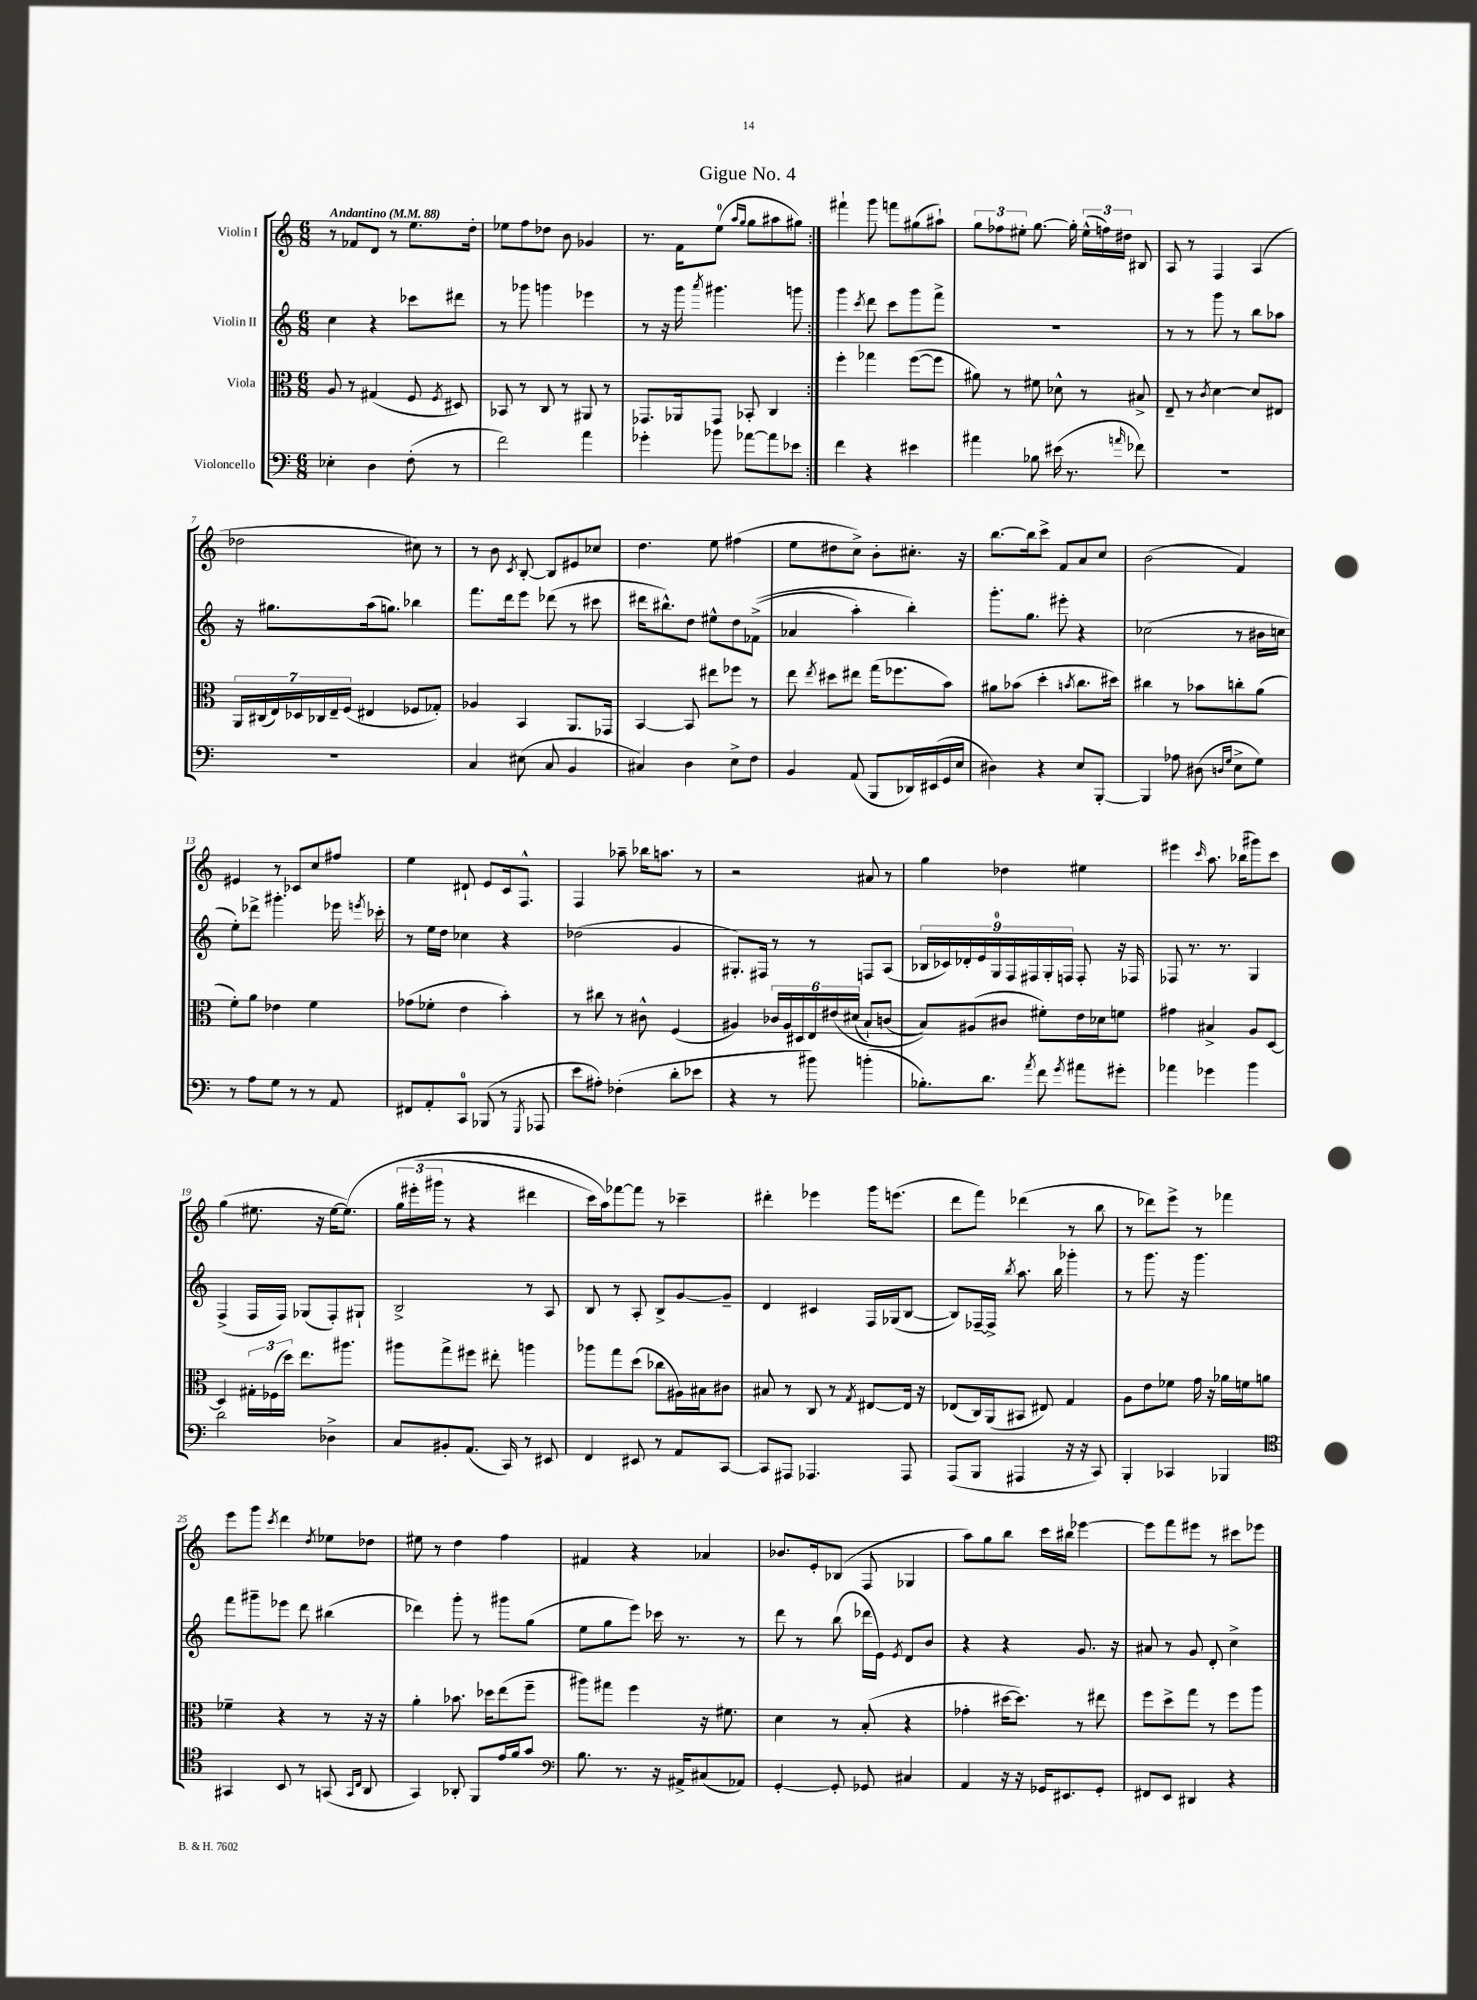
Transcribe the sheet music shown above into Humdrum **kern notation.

**kern	**kern	**kern	**kern
*staff4	*staff3	*staff2	*staff1
*clefF4	*clefC3	*clefG2	*clefG2
*k[]	*k[]	*k[]	*k[]
*M6/8	*M6/8	*M6/8	*M6/8
*MM88	*MM88	*MM88	*MM88
4E-'	8A	4cc	8r
.	8r	.	8f-
4D	(4G#	4r	8d
.	.	.	8r
(8F'	8F	8ccc-	8.ee
.	8qF	.	.
8r	8D#)	8ddd#	.
.	.	.	16dd'
=	=	=	=
2f)	8BB-	8r	8ee-
.	8r	8ggg-	8ff
.	8C	4ggg	8dd-
.	8r	.	8b
4a	8AA#	4eee-	4g-
.	8r	.	.
=	=	=	=
4g-'	8.GG-	8r	8.r
.	.	16r	.
.	16AA-	16ggg	16f
.	.	8qaaa	.
8b-	8GG-	4.ggg#	(8ee
.	.	.	16qqaa
.	.	.	16qqgg
[8a-	8BB-'	.	8gg
8a-]	4C	.	8aa#
8e-	.	8ggg	8gg#)
=:|!	=:|!	=:|!	=:|!
4f	4ff'	4ggg	4fff#`
.	.	8qccc	.
4r	4gg-	8ddd	8ggg
.	.	8ccc	8fff
4e#	([8ff	8ggg	(8gg#
.	8ff]	8fff^	8aa#`)
=	=	=	=
4a#	8a#)	2.r	12gg
.	.	.	12ff-
.	8r	.	.
.	.	.	12ee#'
8B-	8f#	.	[8.gg
(16e#	8d-^^	.	.
8.r	.	.	16gg']
.	8r	.	(24ee#^^
.	.	.	24ff)
.	.	.	24dd#
16qqa	.	.	.
8f-)	8B#^	.	8B#
=	=	=	=
2.r	8E~	8r	8A
.	8r	8r	8r
.	8qc	.	.
.	[4d	8ggg	4F
.	.	8r	.
.	8d]	8bb	(4A
.	8E#	8aa-	.
=	=	=	=
2.r	28AA	16r	2dd-
.	(28C#	.	.
.	.	8.gg#	.
.	28E)	.	.
.	28D-	.	.
.	28C-	.	.
.	28E~	.	.
.	(28F	.	.
.	4E#	(16aa	.
.	.	8.gg)	.
.	8F-	4bb-	8cc#)
.	8G-')	.	8r
=	=	=	=
4C	4A-	8.fff	8r
.	.	.	8b
.	.	16ddd	.
.	.	.	8qc
(8E#	4BB	8eee	[8B'
8C	.	(8ddd-	8B]
4BB	8.AA	8r	8e#
.	.	8ccc#	8cc-
.	16GG-	.	.
=	=	=	=
4C#)	[4BB	16ddd#	4.dd
.	.	8.bb#^^)	.
4D	8BB]	8dd	.
.	8ee#	8ee#^^	8ee
8E^	8ff-	8dd	(4ff#
8F	8r	&((8f-^	.
=	=	=	=
4BB	8ee	4a-	8ee
.	8qee	.	.
.	8dd#	.	8dd#
(8AA	8ee#	4aa')	8cc^)
8BBB	(16gg	.	8b'
.	8.ff-	.	.
16DD-)	.	4bb'&)	8.cc#'
(16EE#	.	.	.
16GG	8b)	.	.
16E	.	.	16r
=	=	=	=
4D#)	8a#	8.ggg'	[8.bb
.	(8b-	.	.
.	.	8.gg	16bb]
4r	4dd'	.	8ccc^
.	.	8eee#'	8f
.	8qb	.	.
8E	8.cc	4r	8a
[8BBB'	.	.	8cc
.	16dd#)	.	.
=	=	=	=
4BBB]	4cc#	(2cc-	(2b
8A-	8r	.	.
(8D#	8b-	.	.
16qqD	.	.	.
16qqG	.	.	.
8E^	8cc'	8r	4f)
8G)	(8a	16b#	.
.	.	16cc	.
=	=	=	=
8r	8f')	8ee')	4e#
8A	8a	8ddd-^	.
8G	4e-	4.ggg#'	8r
8r	.	.	8c-
8r	4f	.	8cc
8AA	.	16eee-	8ff#
.	.	8qeee	.
.	.	16ccc-'	.
=	=	=	=
8FF#	(8g-	8r	4ee
8AA'	8f-'	16ee	.
.	.	16dd	.
8CC	4e	4cc-	8d#`
(8BBB-	.	.	8e
8r	4b')	4r	16c
.	.	.	8.F^^
8qGGG	.	.	.
8AAA-	.	.	.
=	=	=	=
8e	8r	(2dd-	4F
8A#')	8cc#	.	.
(4F-'	8r	.	8aa-~
.	8c#^^	.	16bb-
.	.	.	8.aa
8d'	(4F	4g	.
8e-	.	.	8r
=	=	=	=
4r	4A#)	8.G#')	2r
.	.	16F#	.
8r	24c-	8r	.
.	24A#	.	.
.	24D#	.	.
8b#)	24E	8r	.
.	&(24e#	.	.
.	(24d#	.	.
(4b'	8B`)	8F	8a#
.	(8c	(8A	8r
=	=	=	=
8.B-')	8B)&)	18B-	4gg
.	.	18c-)	.
.	.	18d-'	.
.	(8A#	.	.
.	.	18e	.
8.d	.	.	.
.	.	18G	.
.	8c#	.	4dd-
.	.	18F	.
.	.	18F#	.
8qa	.	.	.
8f	8f#')	.	.
.	.	18G'	.
.	.	18F	.
8qg	.	.	.
8a#	16e	8F'	4ee#
.	16d-	.	.
8g#'	8f	16r	.
.	.	16F-	.
=	=	=	=
4a-	4g#	8F-	4eee#
.	.	8.r	.
.	.	.	16qqccc
4g-	4B#^	.	8.aa
.	.	8.r	.
.	.	.	(16bb-
4b	8A	4G	8ggg#)
.	[8D	.	8ccc
=	=	=	=
2d	4D]	(4F^	(4gg
.	24G#'	16F	8.ee#
.	(24F-	.	.
.	.	16F)	.
.	24dd)	.	.
.	8.ee	(8G-	.
.	.	.	16r
4D-^	.	8F')	[16ee#
.	8.aa#	.	&(8.ee#])
.	.	8G#`	.
=	=	=	=
8C	8aa#	2B^	24gg
.	.	.	(24eee#'
.	.	.	24ggg#
8BB#'	8gg^	.	8r
(8.AA	8ff#	.	4r
.	8ee#'	.	.
16CC)	.	.	.
8r	4aa	8r	4ddd#
8EE#	.	8A	.
=	=	=	=
4FF	8aa-	8B	16ccc)
.	.	.	16aa&)
.	8gg	8r	[8fff-
8EE#	(8dd	8A'	8fff-]
8r	8cc-	8B^	8r
8AA	16A#)	[8g	4ccc-~
.	16B#	.	.
[8CC	8c#	8g~]	.
=	=	=	=
8CC]	8B#	4d	4ddd#'
8AAA#	8r	.	.
4.AAA-	8C	4c#	4eee-
.	8r	.	.
.	8qG	.	.
.	[8E#	16F	16ggg
.	.	(16G-	(8.eee
8AAA-	16E#]	[8B	.
.	16r	.	.
=	=	=	=
(8AAA	(8E-	8B])	8ddd
8BBB	16C)	[16F-~	8fff)
.	(16AA	16F-^]	.
.	.	8qbb	.
4AAA#	8BB#	8.aa	(4ddd-
.	8E#)	.	.
.	.	16bb	.
16r	4G	4ggg-'	8r
16r	.	.	.
8CC)	.	.	8bb
=	=	=	=
4BBB'	8A	8r	8r
.	8e	8.ggg	8ddd-)
4CC-	8f-	.	8eee^
.	.	16r	.
.	16g	4.ggg	8r
.	16r	.	.
4BBB-	16a-	.	4fff-
.	16f	.	.
.	8a	.	.
=	=	=	=
*clefC4	*	*	*
4GG#	4f-~	8fff	8eee
.	.	8ggg#~	8ggg
.	.	.	8qccc
8BB	4r	8eee-	4ddd
8r	.	8ddd	.
.	.	.	8qdd
(8GG	8r	(4bb#	8ee-
16qqGG	.	.	.
16qqC	.	.	.
8AA	16r	.	8dd-
.	16r	.	.
=	=	=	=
4GG)	4a'	4ddd-)	8ee#
.	.	.	8r
8AA-'	8.b-	8ggg'	4dd
8FF	.	8r	.
.	16dd-	.	.
16e	(8ee	8ggg#	4ff
16f	.	.	.
8g	8ff~	(8gg	.
=	=	=	=
*clefF4	*	*	*
8.B	8aa#)	8ee	4f#
.	8gg#	8gg	.
8.r	.	.	.
.	4ff	8eee)	4r
16r	.	16ccc-	.
16AA#^	.	8.r	.
(8C#	16r	.	4a-
.	8.f#	.	.
8AA-)	.	8r	.
=	=	=	=
[4GG'	4d	8ddd	8.b-
.	.	8r	.
.	.	.	16e'
8GG']	8r	(8bb	(8B-
8GG-	(8B'	16ddd-	8F
.	.	16e)	.
.	.	8qe	.
4C#	4r	8d	4G-
.	.	8b	.
=	=	=	=
4AA	4g-'	4r	8aa)
.	.	.	8gg
16r	[16dd#	4r	8bb
16r	8.dd#])	.	.
16GG-	.	.	16ccc
8.EE#	.	.	16bb#
.	8r	8.g	[4eee-
8GG-'	8ee#	.	.
.	.	16r	.
=	=	=	=
8FF#	8ff	8a#	8eee-]
8EE	8dd^	8r	8fff
4DD#	8gg	8g	8eee#
.	8r	8d'	8r
4r	8ff	4cc^	8ccc#
.	8aa	.	8eee-
==	==	==	==
*-	*-	*-	*-
